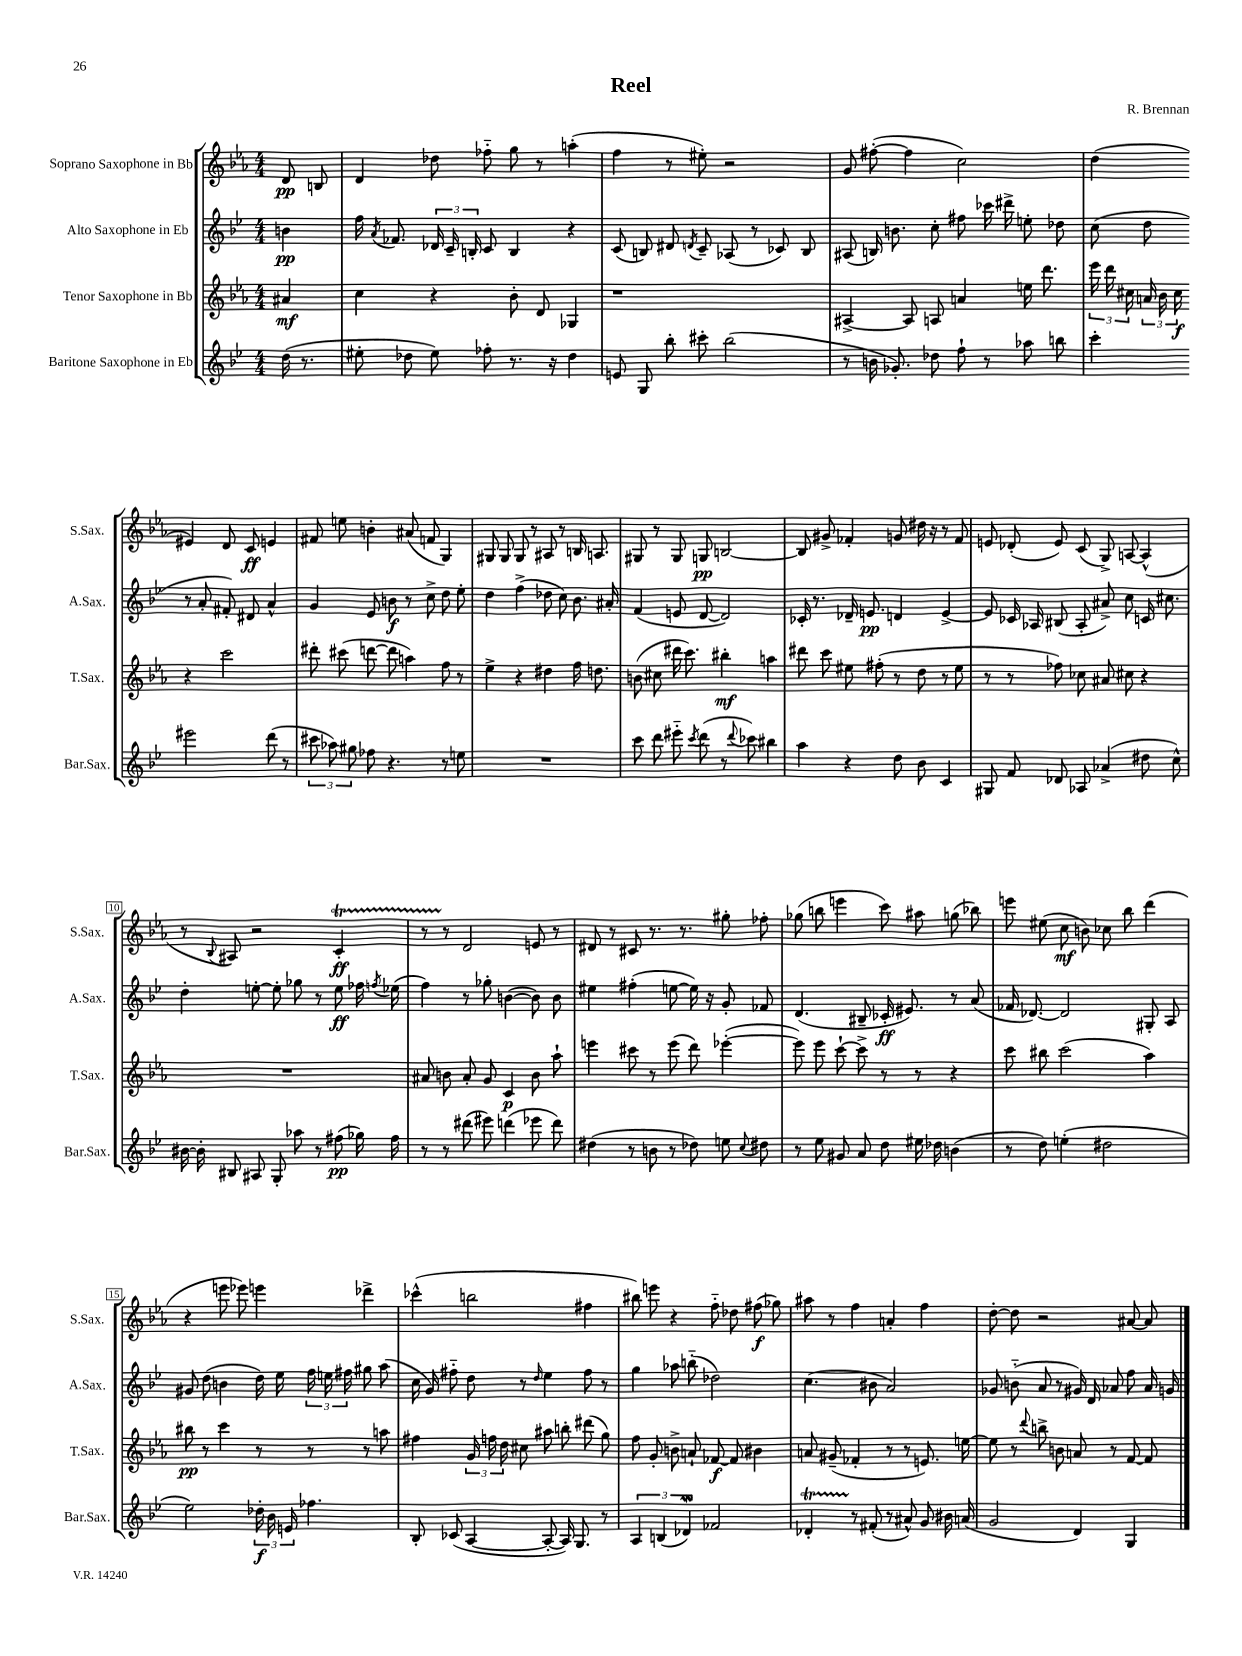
\header { title = "Reel" composer = "R. Brennan" }
<<
\new StaffGroup <<
\new Staff = "s0" \with { instrumentName = "Soprano Saxophone in Bb" shortInstrumentName = "S.Sax." } {
    \clef treble \key ees \major \numericTimeSignature \time 4/4 \partial 4
    \autoBeamOff d'8\pp b8 |
    d'4 des''8 fes''8-_ g''8 r8 a''4-.( |
    f''4 r8 eis''8-.) r2 |
    g'8 fis''8~-.( fis''4 c''2) |
    d''4( eis'4) d'8 c'8\ff e'4 |
    fis'8 e''8 b'4-. ais'8( f'8 g4) |
    gis8 gis8 gis8 r8 ais8 r8 b16 a8. |
    gis8 r8 gis8 g8\pp b2~ |
    b8 gis'8-> fes'4-. g'8 dis''16 r16 r8 fes'8 |
    e'8 des'8-.( e'8) c'8( g8->) a8~ a4-^( |
    r8 \appoggiatura { bes8 } ais8) r2 c'4-.\startTrillSpan\ff |
    r8 r8\stopTrillSpan d'2 e'8 r8 |
    dis'8 r8 cis'8 r8. r8. gis''8-. fes''8-. |
    ges''8( b''8 e'''4 c'''8) ais''8 g''8( bes''8) |
    e'''8 eis''8( c''8\mf b'8) ces''8 bes''8 d'''4( |
    r4 e'''8 ees'''8) e'''4 des'''4-> |
    ces'''4-^( b''2 fis''4 |
    bis''8) e'''8 r4 f''8-_ des''8 fis''8\f( ges''8) |
    ais''8 r8 f''4 a'4-. f''4 |
    d''8~-. d''8 r2 ais'8~ ais'8 \bar "|." |
}
\new Staff = "s1" \with { instrumentName = "Alto Saxophone in Eb" shortInstrumentName = "A.Sax." } {
    \clef treble \key bes \major \numericTimeSignature \time 4/4 \partial 4
    \autoBeamOff b'4\pp |
    f''16 \acciaccatura { a'8 } fes'8. \tuplet 3/2 { des'16 c'16-- b16-. } c'8 b4 r4 |
    c'8( b8) dis'8 \acciaccatura { d'8 } c'8-- aes8( r8 ces'8) b8 |
    ais8( b16) b'8. c''8-. fis''8 ces'''16 dis'''16-> e''8-. des''8 |
    c''8( d''8 r8 a'8-. fis'8-.) dis'8 a'4-^ |
    g'4 ees'8 b'8\f r8 c''8-> d''8 ees''8-. |
    d''4 f''4->( des''8 c''8) bes'8. ais'16-. |
    f'4( e'8 d'8~ d'2) |
    ces'16-. r8. des'16-- e'8.\pp d'4 e'4~-> |
    e'8 ces'16 aes16 bis8( aes8-. ais'8->) c''8 c'16 cis''8. |
    d''4-. e''8~-. e''8-. ges''8 r8 e''8\ff fes''16 \acciaccatura { f''8 } ees''16( |
    f''4) r8 ges''8-. b'4~( b'8) b'8 |
    eis''4 fis''4-.( e''8~ e''16) r16 g'8-. fes'8 |
    d'4.( bis8-- ces'16-.\ff eis'8.) r8 a'8( |
    fes'16 des'8.~) des'2 gis8-. a8 |
    gis'8 d''8( b'4 d''16) ees''16 \tuplet 3/2 { f''16 e''16 fis''16 } gis''8 a''8( |
    c''16 g'16) fis''8-_ d''8 r8 \grace { d''16 } ees''4 fis''8 r8 |
    g''4 aes''8 b''8-_( des''2) |
    c''4.( bis'8 a'2) |
    ges'8 b'8-_( a'8 r8 gis'16) d'16 aes'8 f''8 aes'16 g'16 \bar "|." |
}
\new Staff = "s2" \with { instrumentName = "Tenor Saxophone in Bb" shortInstrumentName = "T.Sax." } {
    \clef treble \key ees \major \numericTimeSignature \time 4/4 \partial 4
    \autoBeamOff ais'4\mf |
    c''4 r4 bes'8-. d'8 ges4 |
    r1 |
    ais4~-> ais8 a8 a'4 e''16 d'''8. |
    \tuplet 3/2 { ees'''16 d'''16 cis''16 } \tuplet 3/2 { a'16 bes'16 cis''16\f } r4 c'''2 |
    dis'''8-. cis'''8( d'''8~ d'''8 a''4) f''8 r8 |
    ees''4-> r4 dis''4 f''16 d''8. |
    b'8( cis''8 dis'''16 c'''8.) bis''4-.\mf a''4 |
    dis'''8 c'''8 eis''8 fis''8-.( r8 d''8 r8 eis''8 |
    r8 r8 fes''8) ces''8 ais'8 cis''8 r4 |
    R1 |
    ais'8 b'8 ais'8-. g'8 c'4\p b'8 aes''8-! |
    e'''4 cis'''8 r8 e'''8( d'''8) ees'''4~-.( |
    ees'''8) ees'''8 c'''8~-! c'''8-> r8 r8 r4 |
    c'''8 bis''8 c'''2( aes''4) |
    bis''8\pp r8 c'''4 r8 r8 r8 a''8 |
    fis''4 \tuplet 3/2 { g'16 f''16 d''16 } cis''8 ais''8 b''8-. dis'''8( g''8) |
    f''8 g'8-. b'8-> a'8-! fes'8~\f fes'8 bis'4 |
    a'8 gis'8--( fes'4-. r8 r8 e'8.) e''16~ |
    e''8 r8 \appoggiatura { d'''8 } b''8-> b'8 a'8 r8 f'8~ f'8 \bar "|." |
}
\new Staff = "s3" \with { instrumentName = "Baritone Saxophone in Eb" shortInstrumentName = "Bar.Sax." } {
    \clef treble \key bes \major \numericTimeSignature \time 4/4 \partial 4
    \autoBeamOff d''16( r8. |
    eis''8-. des''8 eis''8) fes''8-. r8. r16 des''4 |
    e'8 g8 bes''8-. cis'''8-. bes''2( |
    r8 b'16 ges'8.-.) des''8 f''8-! r8 aes''8 b''8 |
    c'''4-. eis'''2 d'''8( r8 |
    \tuplet 3/2 { cis'''8 aes''8) gis''8 } fes''8 r4. r8 e''8 |
    R1 |
    c'''8 d'''8 eis'''8-_ \acciaccatura { c'''8 } d'''8( r8 \appoggiatura { d'''8 } ces'''8) bis''4 |
    a''4 r4 d''8 bes'8 c'4 |
    gis8 f'8 des'8 aes8 aes'4->( dis''8 c''8-^) |
    bis'16~ bis'16-. bis8 ais8 g8-. aes''8 r8 fis''8\pp( ges''16) fis''16 |
    r8 r8 dis'''8( eis'''8) d'''4( ees'''8 d'''8) |
    dis''4( r8 b'8 r8 des''8) e''8 \appoggiatura { c''8 } dis''8 |
    r8 ees''8 gis'8 a'8 d''8 eis''16 des''16 b'4( |
    r8 d''8) e''4-.( dis''2 |
    ees''2) \tuplet 3/2 { des''16-.\f bes'16 e'16 } fes''4. |
    bes8-. ces'8( a4~ a8~-. a16) g8. r8 |
    \tuplet 3/2 { a4 b4( des'4\mordent) } fes'2 |
    des'4-.\startTrillSpan r8\stopTrillSpan fis'8-.( r8 ais'8-^) g'8 bis'16 a'16( |
    g'2 d'4) g4 \bar "|." |
}
>>
>>
\layout { \context { \Score \override BarNumber.stencil = #(make-stencil-boxer 0.1 0.3 ly:text-interface::print) } }
